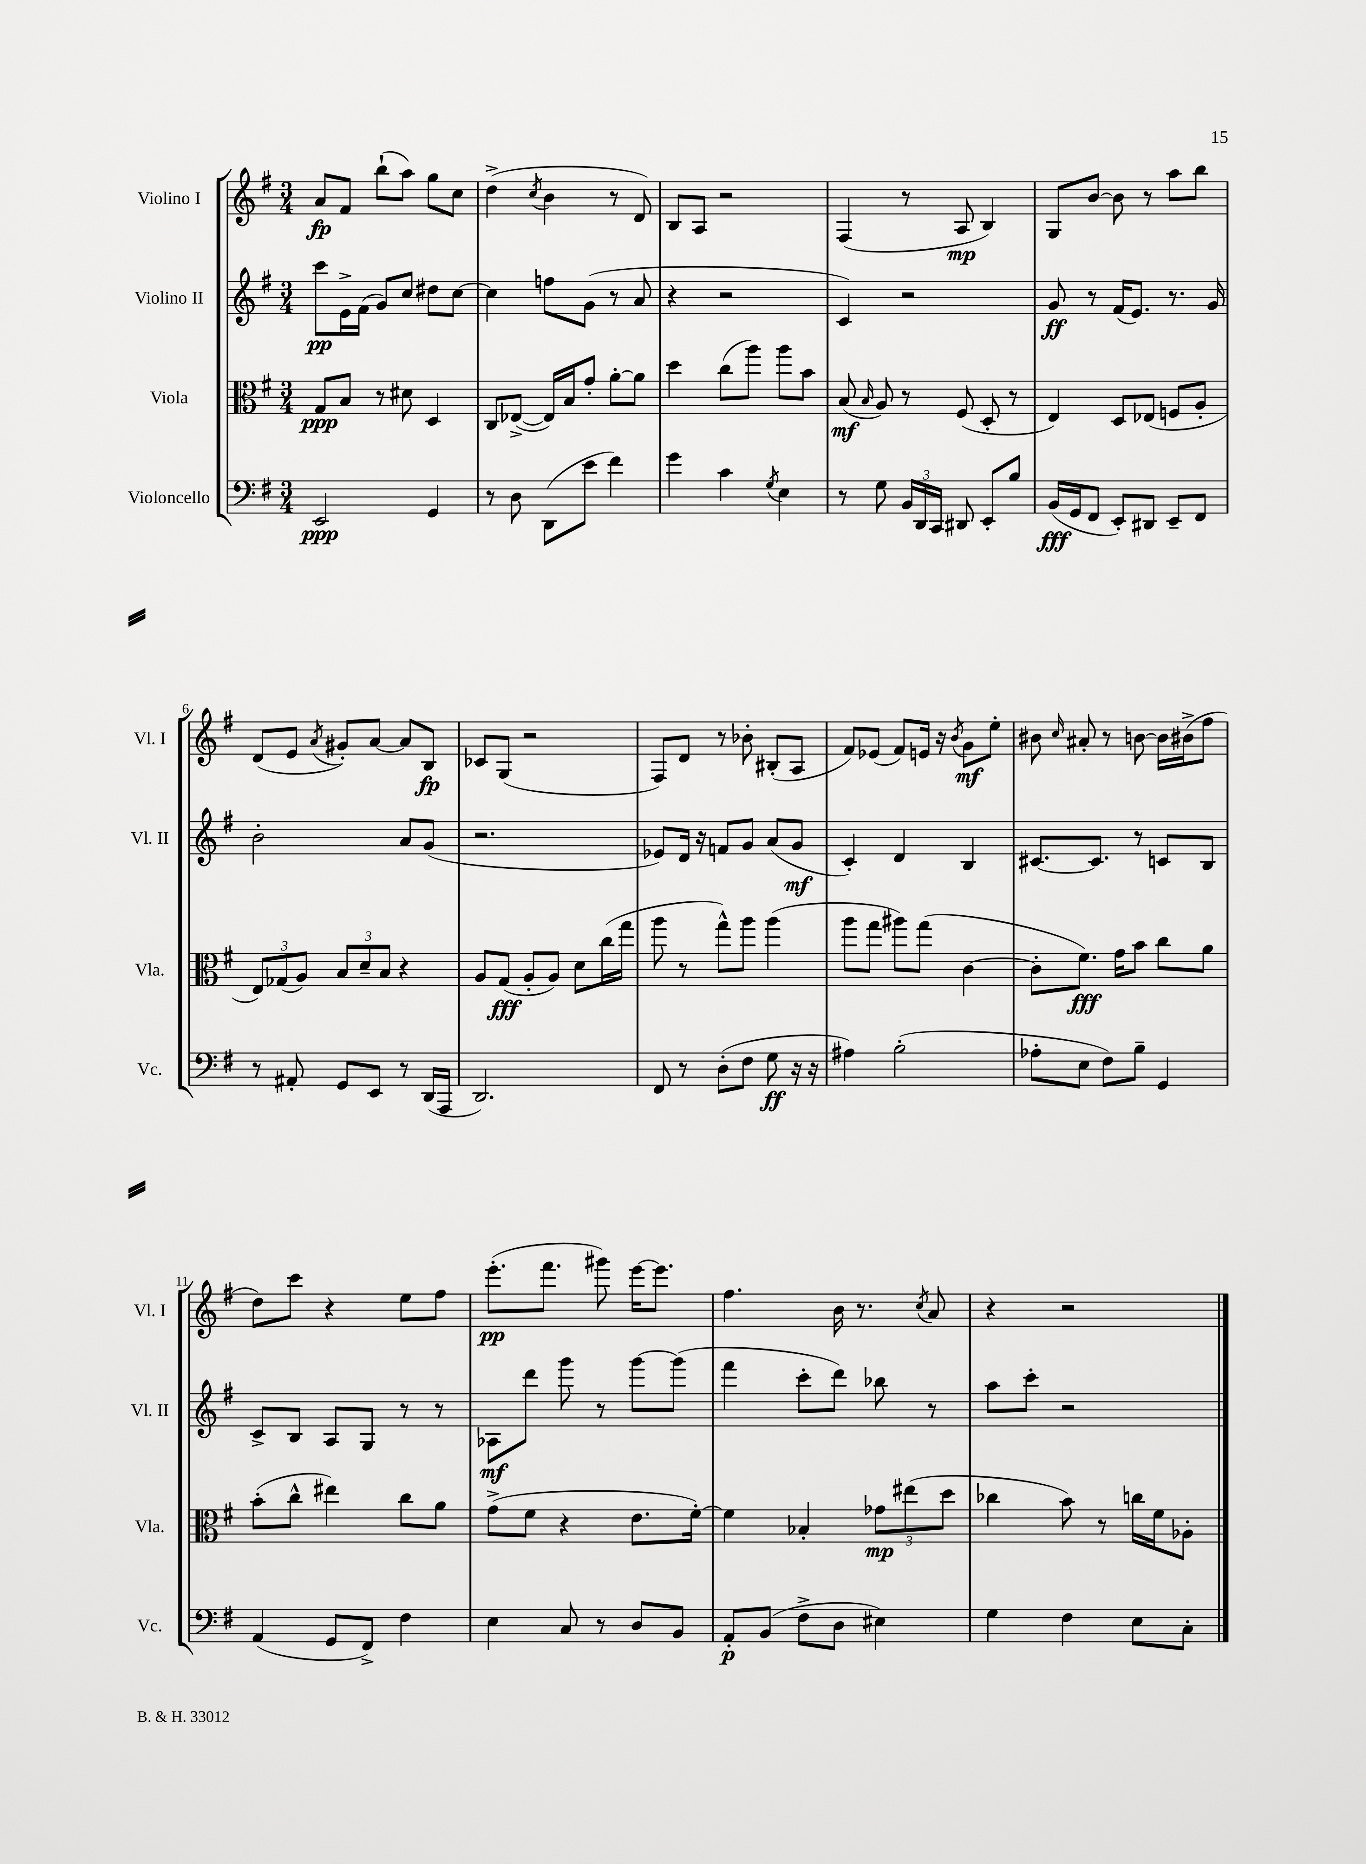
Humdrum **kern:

**kern	**kern	**kern	**kern
*staff4	*staff3	*staff2	*staff1
*clefF4	*clefC3	*clefG2	*clefG2
*k[f#]	*k[f#]	*k[f#]	*k[f#]
*M3/4	*M3/4	*M3/4	*M3/4
2EE/	8G/L	8ccc\L	8a/L
.	8B/J	16e^\L	8f#/J
.	.	(16f#\JJ	.
.	8r	8g/L)	(8bb`\L
.	8d#\	8cc/J	8aa\J)
4GG/	4D/	8dd#\L	8gg\L
.	.	[8cc\J	8cc\J
=	=	=	=
8r	8C/L	4cc\]	(4dd^\
8D\	([8E-^/J	.	.
.	.	.	8qcc/
(8DD\L	16E-/]LL)	8ff\L	4b\
.	16B/J	.	.
8e\J	8g'/J	(8g\J	.
4f#\)	[8a'\L	8r	8r
.	8a\]J	8a/	8d/)
=	=	=	=
4g\	4dd\	4r	8B/L
.	.	.	8A/J
4c\	(8cc\L	2r	2r
.	8aa\J)	.	.
8qG/	.	.	.
4E\	8aa\L	.	.
.	8b\J	.	.
=	=	=	=
8r	(8B/	4c/)	(4F#/
.	16qqB/	.	.
8G\	8A/)	.	.
24BB/LL	8r	2r	8r
24DD/	.	.	.
24CC/JJ	.	.	.
8DD#/	(8F#/	.	8A/
8EE'/L	8D'/	.	4B/)
8B/J	8r	.	.
=	=	=	=
(16BB/LL	4E/)	8g/	8G/L
16GG/J	.	.	.
8FF#/J	.	8r	[8b/J
8EE'/L)	8D/L	(16f#/LK	8b\]
.	.	8.e/J)	.
8DD#/J	(8E-/J	.	8r
8EE~/L	8F/L	8.r	8aa\L
8FF#/J	8A'/J	.	8bb\J
.	.	16g/	.
=	=	=	=
8r	12E/L)	2b'\	(8d/L
.	(12G-/	.	.
8AA#'/	.	.	8e/J
.	12A/J)	.	.
.	.	.	8qa/
8GG/L	12B/L	.	8g#'/L)
.	12d~/	.	.
8EE/J	.	.	[8a/J
.	12B/J	.	.
8r	4r	8a/L	8a/]L
(16DD/LL	.	(8g/J	8B/J
16AAA/JJ	.	.	.
=	=	=	=
2.DD/)	8A/L	2.r	8c-/L
.	(8G/J	.	(8G/J
.	8A'/L	.	2r
.	8A/J)	.	.
.	8d\L	.	.
.	(16cc\L	.	.
.	16gg\JJ	.	.
=	=	=	=
8FF#/	8aa\	8e-/L)	8F#/L)
8r	8r	16d/Jk	8d/J
.	.	16r	.
(8D'\L	8gg^^\L)	8f/L	8r
8F#\J	8aa\J	8g/J	8b-'\
8G\	(4aa\	(8a/L	(8B#'/L
16r	.	8g/J	8A/J
16r	.	.	.
=	=	=	=
4A#\)	8aa\L	4c'/)	8f#/L)
.	8gg\J	.	(8e-/J
(2B'\	8aa#\L)	4d/	8f#/L)
.	(8gg\J	.	16e/Jk
.	.	.	16r
.	.	.	8qb/
.	[4c\	4B/	8g\L
.	.	.	8ee'\J
=	=	=	=
8A-'\L	8c'\]L	[8.c#/L	8b#\
.	.	.	16qqcc/
8E\J	8.f#\J)	.	8a#'/
.	.	8.c#/]J	.
8F#\L)	.	.	8r
.	16g\LK	.	.
8B~\J	8b\J	8r	[8b\
4GG/	8cc\L	8c/L	16b\]LL
.	.	.	(16b#^\J
.	8a\J	8B/J	8ff#\J
=	=	=	=
(4AA/	(8b'\L	8c^/L	8dd\L)
.	8cc^^\J	8B/J	8ccc\J
8GG/L	4ee#\)	8A/L	4r
8FF#^/J)	.	8G/J	.
4F#\	8cc\L	8r	8ee\L
.	8a\J	8r	8ff#\J
=	=	=	=
4E\	(8g^\L	8A-\L	(8.eee'\L
.	8f#\J	8ddd\J	.
.	.	.	8.fff#\J
8C/	4r	8ggg\	.
8r	.	8r	8ggg#\)
8D/L	8.e\L	[8ggg\L	[16eee\LK
.	.	.	8.eee\]J
8BB/J	.	(8ggg\]J	.
.	[16f#'\Jk)	.	.
=	=	=	=
8AA'/L	4f#\]	4fff#\	4.ff#\
(8BB/J	.	.	.
8F#^\L	4B-'/	8ccc'\L	.
8D\J	.	8ddd\J)	16b\
.	.	.	8.r
4E#\)	12g-\L	8bb-\	.
.	(12ee#\	.	.
.	.	.	8qcc/
.	.	8r	8a/
.	12dd\J	.	.
=	=	=	=
4G\	4cc-\	8aa\L	4r
.	.	8ccc'\J	.
4F#\	8b\)	2r	2r
.	8r	.	.
8E\L	16cc\LL	.	.
.	16f#\J	.	.
8C'\J	8A-'\J	.	.
==	==	==	==
*-	*-	*-	*-
